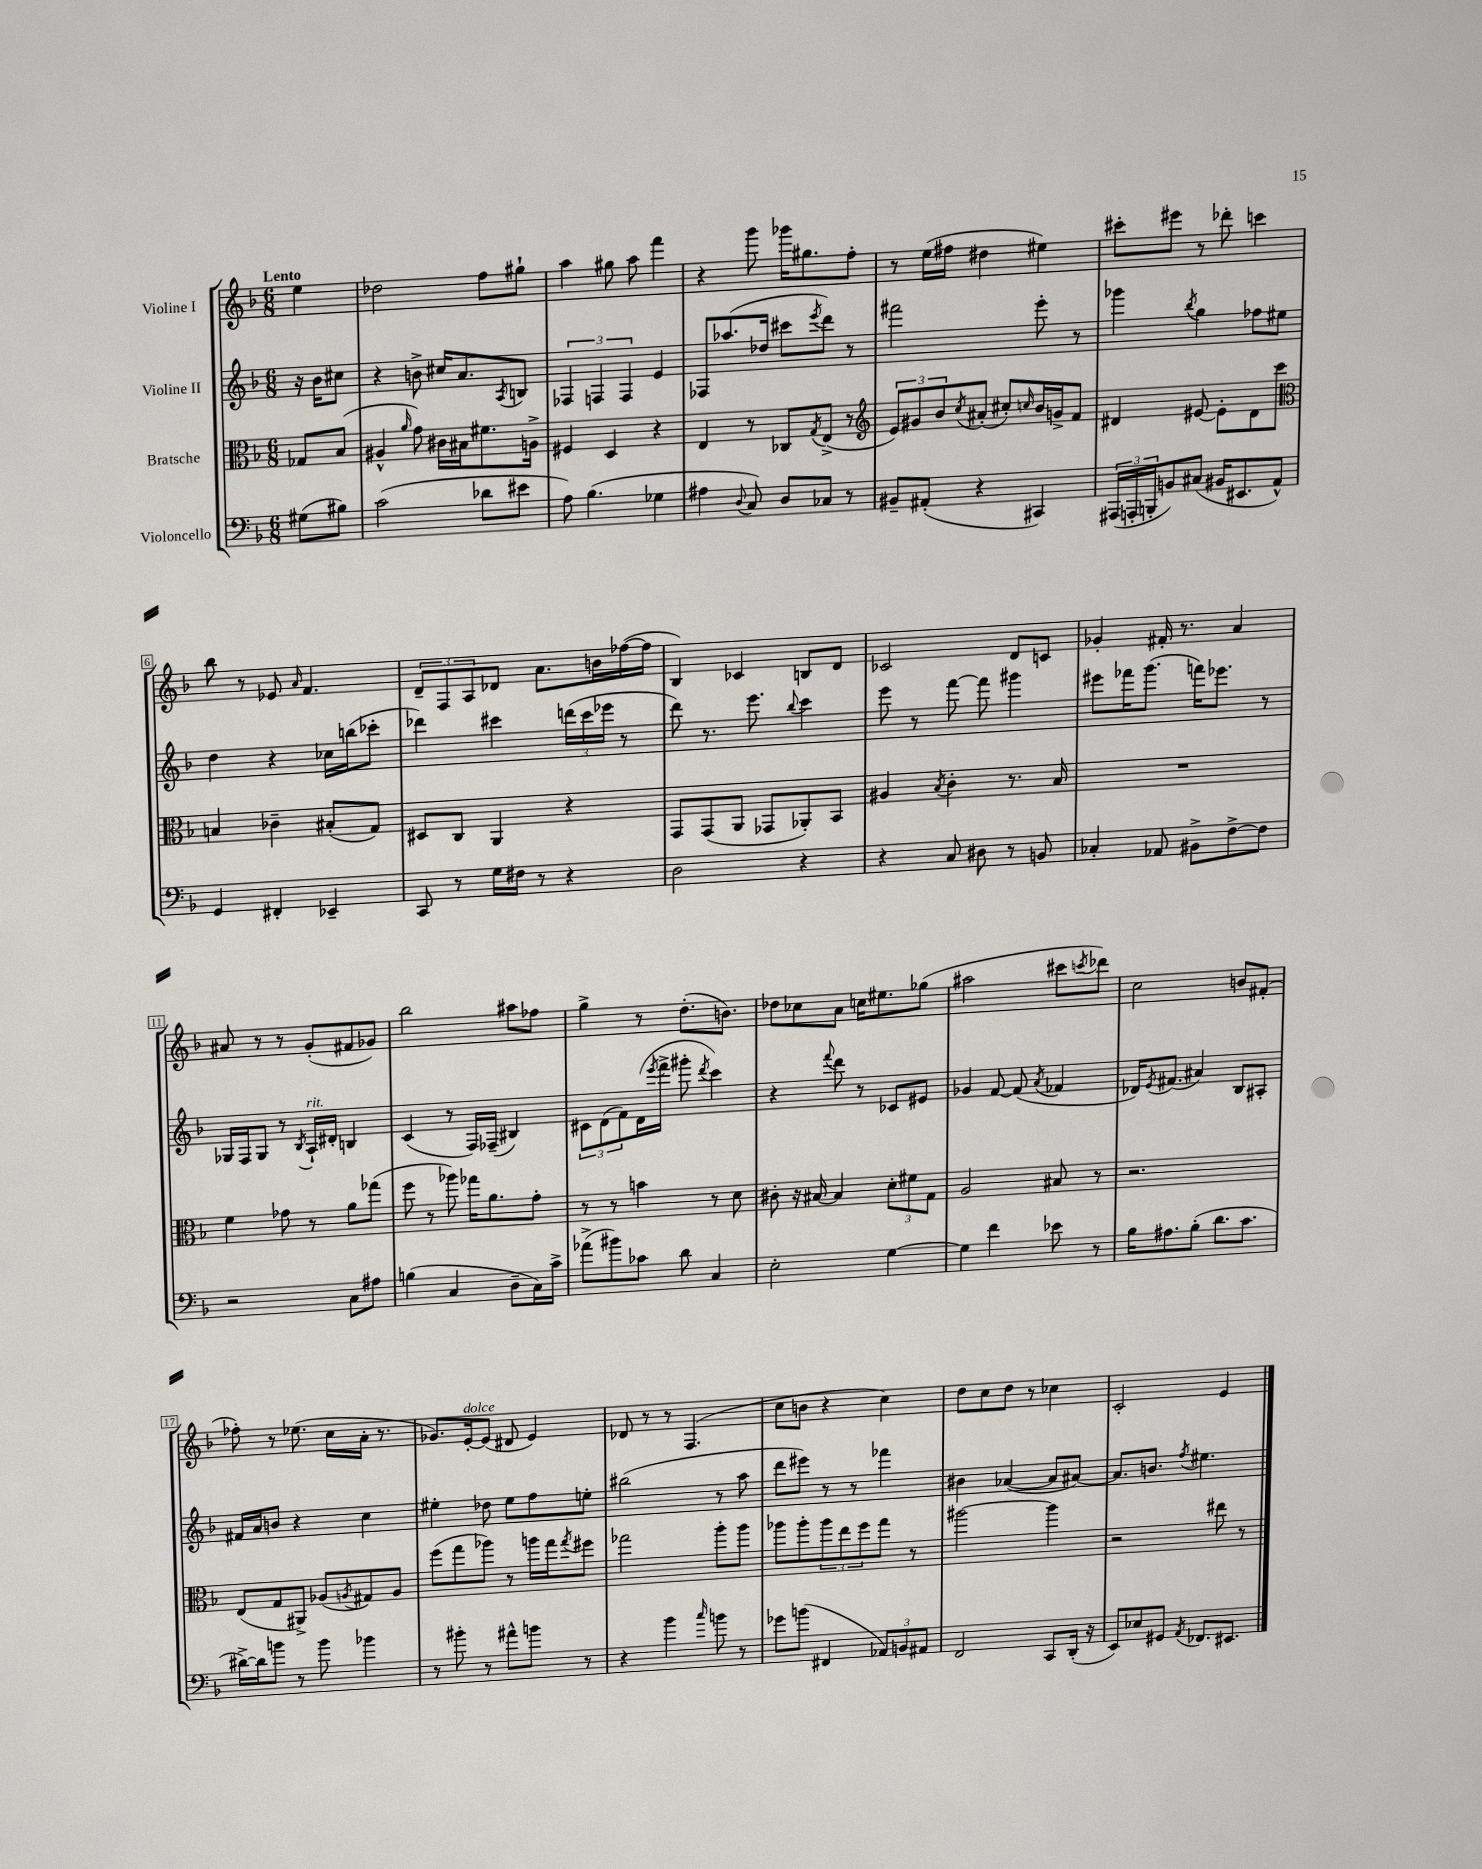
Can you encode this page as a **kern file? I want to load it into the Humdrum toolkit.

**kern	**kern	**kern	**kern
*part4	*part3	*part2	*part1
*staff4	*staff3	*staff2	*staff1
*I"Violoncello	*I"Bratsche	*I"Violine II	*I"Violine I
*clefF4	*clefC3	*clefG2	*clefG2
*k[b-]	*k[b-]	*k[b-]	*k[b-]
*M6/8	*M6/8	*M6/8	*M6/8
=	=	=	=
!	!	!	!LO:TX:a:B:t=Lento
(8G#X\L	8G-X/L	16r	4ee\
.	.	16b-\KL	.
8B#X\J)	(8B-/J	8cc#X\J	.
=1	=1	=1	=1
(2c\	4A#X^^/	4r	2dd-X\
.	16qqa/	.	.
.	8g\)	8bn^\	.
.	16c#X\LL	16cc#X/KL	.
.	16B#X\J	8.a/	.
8d-X\L	8.f#X\	.	8ff\L
.	.	8qA/	.
8e#X\J	.	8Bn/J	8gg#X`\J
.	16An^\Jk	.	.
=2	=2	=2	=2
8A\)	4F#X/	6F-X/	4aa\
(4.B-\	.	.	.
.	.	6Fn/	.
.	4D/	.	8gg#X\
.	.	6F/	.
.	.	.	8aa\
4G-X\	4r	4e/	4fff\
=3	=3	=3	=3
4A#X\	4E/	8F-X/L	4r
.	.	(8.aa-X/	.
8qqD/	.	.	.
8C/)	8r	.	8ggg\
.	.	16dd-X/Jk	.
8D/L	8C-X/L	8ccc#X\L	16ggg-X\KL
.	.	.	8.gg#X\
.	8qG/	8qeee/	.
8C-X/J	(8E^/J	8ddd\J)	.
8r	8r	8r	8ff'\J
=4	=4	=4	=4
*	*clefG2	*	*
8BB#X~/L	12e/L)	2fff#X\	8r
.	12g#X/	.	.
(8AA#X'/J	.	.	(16ee\LL
.	12b-/	.	.
.	.	.	16ff#X\JJ
.	8qcc/	.	.
4r	(8a#X'/J	.	4dd#X\
.	8cc#X'/L)	.	.
.	16qqccn/	.	.
4CC#X/)	16b-/L	8eee'\	4ee#X\)
.	16gn^/J	.	.
.	8f/J	8r	.
=5	=5	=5	=5
(24AAA#X/LL	4d#X/	4ggg-X\	8ccc#X'\L
24AAAn'/	.	.	.
24BBBn'/J	.	.	.
8BBn/)	.	.	8eee#X\J
.	.	8qbb-/	.
(8C#X/J	[8e#X/	4gg\	8r
16BB#X/KL	8e#'\L]	.	8ddd-X'\
8.EE#X/	.	.	.
.	8d#\	8ff-X\L	4cccn\
8AA^^/J)	8ccc\J	8ee#X\J	.
!!LO:LB:g=z
=6	=6	=6	=6
*	*clefC3	*	*
4GG/	4Bn/	4dd\	8bb-\
.	.	.	8r
4FF#X'/	4c-X~\	4r	8e-X/
.	.	.	16qqa/
.	.	.	4.f/
4EE-X~/	(8B#X'/L	16cc-X\LL	.
.	.	(16bbn\J	.
.	8G/J)	8ccc-X'\J	.
=7	=7	=7	=7
8CC/	8D#X/L	4ddd-X\)	12d~/L
.	.	.	12F/
8r	8C/J	.	.
.	.	.	12A/
16G\LL	4AA/	4ccc#X\	8d-X/J
16F#X\JJ	.	.	.
8r	.	.	8.a\L
4r	4r	(24dddn\LL	.
.	.	24ccc#\	.
.	.	.	16bn\L
.	.	24eee-X\JJ	.
.	.	8r	([16ff-X\
.	.	.	16ff-\JJ]
=8	=8	=8	=8
2D\	8GG/L	8ddd\)	4B-/)
.	(8GG/	8.r	.
.	8AA/J	.	4c-X/
.	.	8.eee\	.
.	8GG-X/L	.	.
.	.	8qqbb-/	.
4r	8AA-X'/)	4ccc\	8Bn/L
.	8BB-/J	.	8d/J
=9	=9	=9	=9
4r	4A#X/	8eee\	2c-X/
.	.	8r	.
.	8qB-/	.	.
8C/	4c'\	[8fff\	.
8D#X\	.	8fff\]	.
8r	8.r	4ggg#X\	8d/L
8BBn/	.	.	8cn/J
.	16B-/	.	.
=10	=10	=10	=10
4C-X'/	2.r	8eee#X\L	4g-X'/
.	.	16fff-X\K	.
.	.	(8.ggg\J	.
8AA-X/	.	.	16f#X'/
.	.	.	8.r
8BB#X^\L	.	16fffn\KL)	.
.	.	8.eee-X\J	.
[8F^\	.	.	4a/
8F\J]	.	8r	.
!!LO:LB:g=z
=11	=11	=11	=11
2r	4f\	16G-X/LL	8a#X/
.	.	16F/J	.
.	.	8G-/J	8r
.	8g-X\	8r	8r
.	.	8qB-/	.
!	!	!LO:TX:a:i:t=rit.	!
.	8r	16A`/LL	(8g'/L
.	.	16d#X'/JJ	.
8C\L	8a\L	4Bn/	8f#X/
8A#X\J	(8gg-X\J	.	8g-X/J)
=12	=12	=12	=12
(4Bn\	8ff\	(4c/	2bb-\
.	8r	.	.
4C/	8aa-X\)	8r	.
.	16gg-X\KL	16F/LL)	.
.	8.a\	(16F-X~/JJ	.
8D~\L	.	4B#X/)	8aa#X\L
16C\L)	8g'\J	.	8ff-X\J
16c^\JJ	.	.	.
=13	=13	=13	=13
(8a-X^\L	8r	12c#X\L	4gg^\
.	.	(12d\	.
8b#X\)	8r	.	.
.	.	12f\)	.
8c-X\J	4bn\	(16d\L	8r
.	.	8qeee/	.
.	.	16fff^\JJ	.
8d\	.	8ggg#X'\	(8.dd'\L
.	.	8qddd/	.
4C/	8r	4ccc\)	.
.	.	.	8.bn\J)
.	8d\	.	.
=14	=14	=14	=14
2E'\	8c#X'\	4r	8dd-X\L
.	16r	.	8cc-X\
.	[16B#X/	.	.
.	.	8qqfff/	.
.	4B#/]	8ddd\	8a\J
.	.	8r	16ccn\KL
.	.	.	8.ee#X\
[4G\	12d'\L	8c-X/L	.
.	12f#X\	.	.
.	.	8e#X/J	(8gg-X\J
.	12G\J	.	.
=15	=15	=15	=15
4G\]	2A/	4g-X/	2aa#X\
4f\	.	[8f/	.
.	.	(8f/]	.
.	.	8qa/	.
8e-X\	8B#X/	4f-X/	8ccc#X\L
.	.	.	8qcccn/
8r	8r	.	8ddd-X\J)
=16	=16	=16	=16
16B-\KL	2.r	16d-X/KL)	2cc\
.	.	8qe/	.
8.A#X\	.	(8.f#X/J	.
(8B-'\J	.	4a#X/)	.
8.d\L	.	.	.
.	.	8B-/L	8bn/L
8.c\J	.	.	.
.	.	8A#X'/J	(8f#X'/J
!!LO:LB:g=z
=17	=17	=17	=17
[16d#X^\LL)	(8E/L	16f#X/LL	8ff-X'\)
16d#\J]	.	16a/J	.
8bn\J	8G/	8bn/J	8r
8r	8AA#X^/J)	4r	(8.ee-X\
8b\	(8A-X/L	.	.
.	.	.	16cc\LL
.	8qAn/	.	.
4b-X\	8G#X/)	4cc\	16a'\JJ
.	.	.	8.r
.	8A/J	.	.
=18	=18	=18	=18
8r	(8ff\L	4ee#X'\	8.g-X/L)
8b#X'\	8gg\	.	.
!	!	!	!LO:TX:a:i:t=dolce
.	.	.	[16e'/k
8r	8aa-X\J)	8dd-X\	(8e/J]
8a#X^^\L	8r	8ee#\L	8d#X/
8bn\J	16aan\LL	8ff\	4e/)
.	16gg\J	.	.
.	8qgg/	.	.
8r	8ff#X\J	8een'\J	.
=19	=19	=19	=19
4r	2gg-X\	(2bb#X\	8d-X/
.	.	.	8r
4b-\	.	.	8r
.	.	.	(4.F/
16qqcc/	.	.	.
8bn\	8aa'\L	8r	.
8r	8aa\J	8aa\	.
=20	=20	=20	=20
8g-X\L	8aa-X\L	8ddd\L	8cc\L
(8bn\J	8aa-'\	8eee#X\J)	8bn\J
4FF#X/	12aa-\	8r	4r
.	12ee\	.	.
.	.	8r	.
.	12ff\	.	.
12AA-X/L)	8gg\J	4fff-X\	4cc\)
12BBn/	.	.	.
.	8r	.	.
12AA#X/J	.	.	.
=21	=21	=21	=21
2FF/	[2aa#X\	4b#X\	8dd\L
.	.	.	8cc\
.	.	([4a-X/	8dd\J
.	.	.	8r
8CC/L	4aa#\]	8a-/L]	4cc-X\
(16DD'/Jk	.	[8a#X/J)	.
16r	.	.	.
=22	=22	=22	=22
8EE/L)	2r	8.a#/L]	2c'/
8E-X/	.	.	.
.	.	8.bn/J	.
8GG#X/J	.	.	.
8qAA/	.	8qff/	.
8.FF-X/L	.	4.ee#X\	.
.	8ee#X\	.	4e/
8.EE#X/J	.	.	.
.	8r	.	.
==	==	==	==
*-	*-	*-	*-
